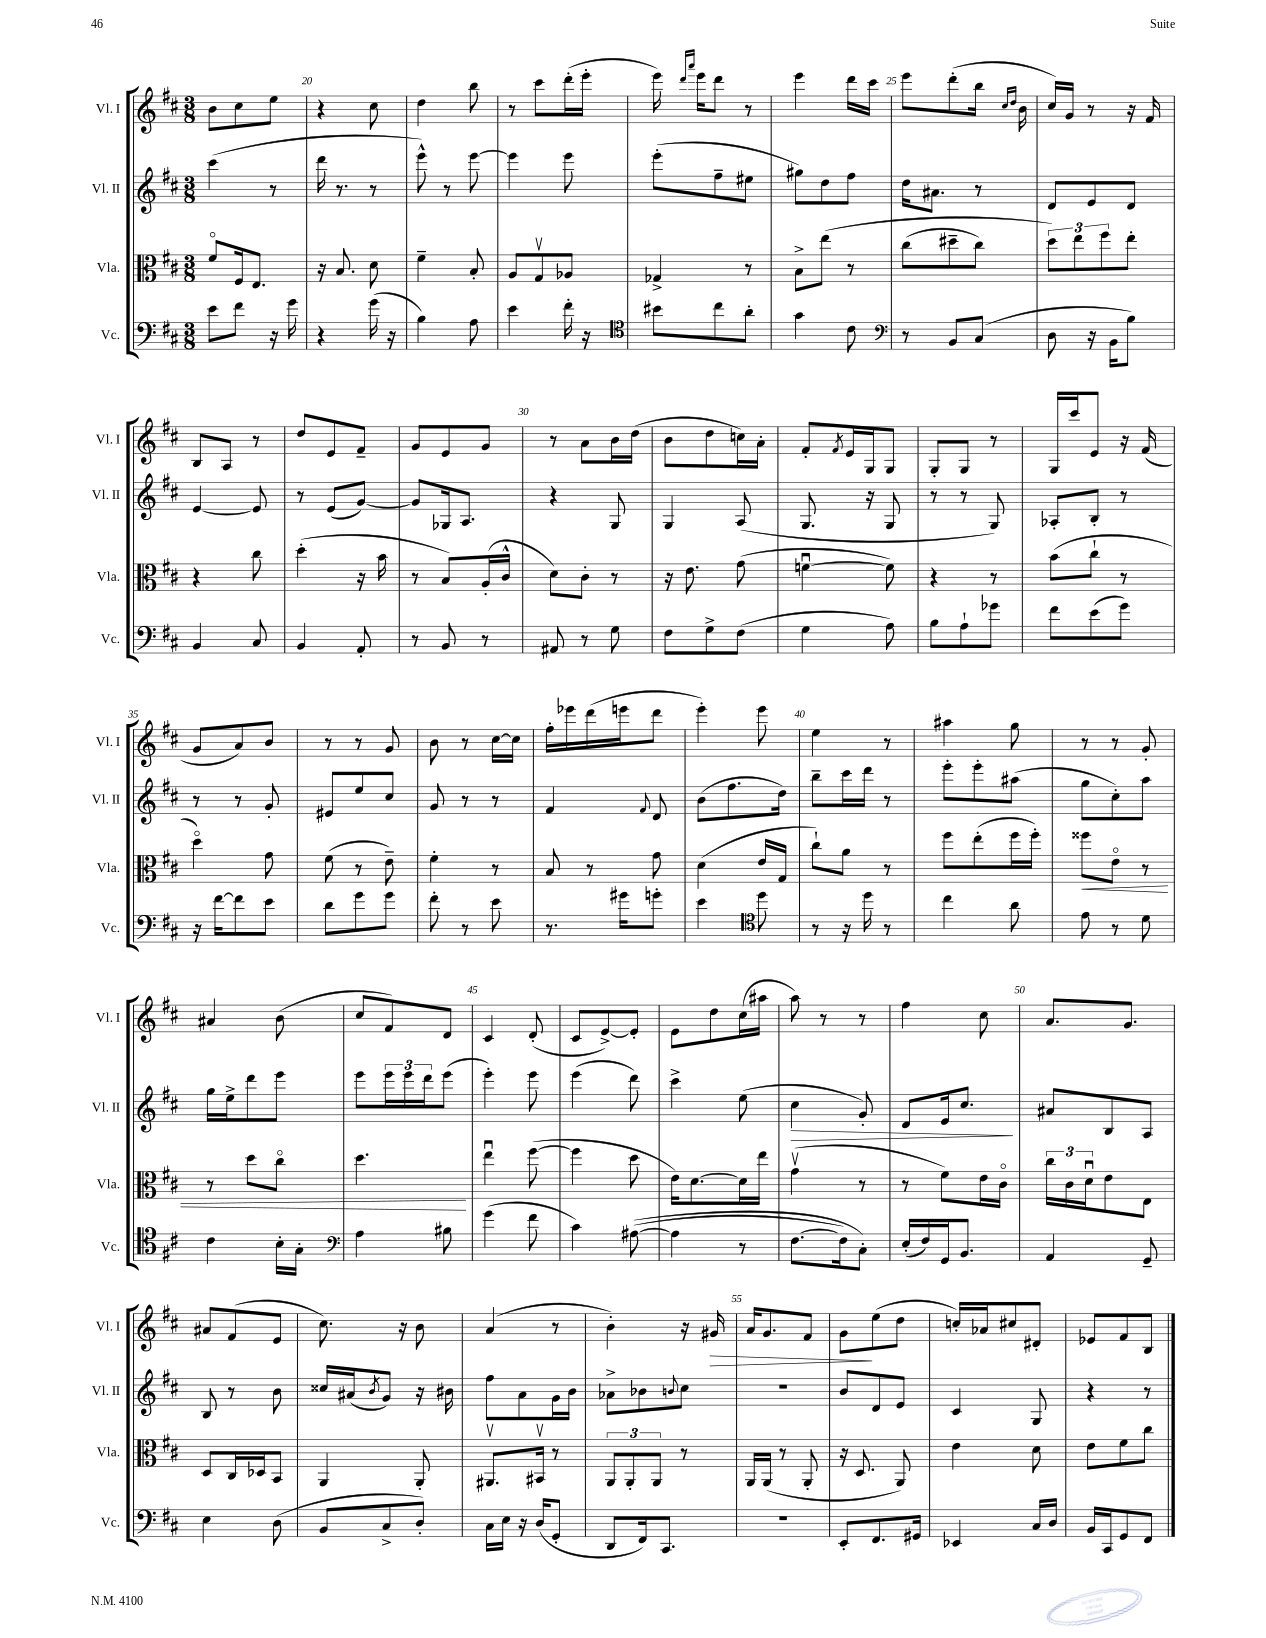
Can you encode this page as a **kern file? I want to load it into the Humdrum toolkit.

**kern	**kern	**dynam	**kern	**dynam	**kern	**dynam
*part4	*part3	*part3	*part2	*part2	*part1	*part1
*staff4	*staff3	*staff3	*staff2	*staff2	*staff1	*staff1
*I"Vc.	*I"Vla.	*	*I"Vl. II	*	*I"Vl. I	*
*I'Vc.	*I'Vla.	*	*I'Vl. II	*	*I'Vl. I	*
*clefF4	*clefC3	*	*clefG2	*	*clefG2	*
*k[f#c#]	*k[f#c#]	*	*k[f#c#]	*	*k[f#c#]	*
*M3/8	*M3/8	*	*M3/8	*	*M3/8	*
=19	=19	=19	=19	=19	=19	=19
8e\L	8f#/L	.	(4ccc#\	.	8b\L	.
8f#\J	16F#/k	.	.	.	8cc#\	.
.	8.E/J	.	.	.	.	.
16r	.	.	8r	.	8ee\J	.
16g\	.	.	.	.	.	.
=20	=20	=20	=20	=20	=20	=20
4r	16r	.	16ddd\	.	4r	.
.	8.B/	.	8.r	.	.	.
(16g\	8d\	.	8r	.	8cc#\	.
16r	.	.	.	.	.	.
=21	=21	=21	=21	=21	=21	=21
4B\)	4f#~\	.	8eee^^\)	.	4dd\	.
.	.	.	8r	.	.	.
8A\	8B'/	.	[8eee\	.	8bb\	.
=22	=22	=22	=22	=22	=22	=22
4e\	8A/L	.	4eee\]	.	8r	.
.	8Gv/	.	.	.	8ccc#\L	.
16f#'\	8A-X/J	.	8eee\	.	(16ddd'\L	.
16r	.	.	.	.	16eee'\JJ	.
=23	=23	=23	=23	=23	=23	=23
*clefC4	*	*	*	*	*	*
8b#X\L	4G-X^/	.	(8eee'\L	.	16eee\)	.
.	.	.	.	.	16qqddd/LL	.
.	.	.	.	.	16qqaaa/JJ	.
.	.	.	.	.	16eee\KL	.
8cc#\	.	.	8ff#~\	.	8ddd\J	.
8a'\J	8r	.	8ee#X\J	.	8r	.
=24	=24	=24	=24	=24	=24	=24
4g\	8B^\L	.	8gg#X\L)	.	4eee\	.
.	(8ee\J	.	8dd\	.	.	.
8c#\	8r	.	8ff#\J	.	16ddd\LL	.
.	.	.	.	.	16ccc#\JJ	.
=25	=25	=25	=25	=25	=25	=25
*clefF4	*	*	*	*	*	*
8r	(8cc#\L	.	16dd\KL	.	8eee\L	.
.	.	.	8.a#X\J	.	.	.
8BB/L	8dd#X~\	.	.	.	(8ddd'\	.
(8C#/J	8cc#\J)	.	8r	.	16bb\Jk	.
.	.	.	.	.	16qqcc#/LL	.
.	.	.	.	.	16qqdd/JJ	.
.	.	.	.	.	16b\	.
=26	=26	=26	=26	=26	=26	=26
8D\	12dd\L)	.	8d/L	.	16cc#/LL)	.
.	.	.	.	.	16g/JJ	.
.	12ee\	.	.	.	.	.
16r	.	.	8e/	.	8r	.
.	12ff#\	.	.	.	.	.
16BB\KL	.	.	.	.	.	.
8B\J)	8ee'\J	.	8d/J	.	16r	.
.	.	.	.	.	16f#/	.
!!LO:LB:g=z
=27	=27	=27	=27	=27	=27	=27
4BB/	4r	.	[4e/	.	8B/L	.
.	.	.	.	.	8A/J	.
8C#/	8cc#\	.	8e/]	.	8r	.
=28	=28	=28	=28	=28	=28	=28
4BB/	(4dd'\	.	8r	.	8dd/L	.
.	.	.	(8e/L	.	8e/	.
8AA'/	16r	.	[8g/J)	.	8f#~/J	.
.	16b\	.	.	.	.	.
=29	=29	=29	=29	=29	=29	=29
8r	8r	.	8g/L]	.	8g/L	.
8BB/	8B/L)	.	16G-X/k	.	8e/	.
.	.	.	8.A/J	.	.	.
8r	(16A'/L	.	.	.	8g/J	.
.	16c#^^/JJ	.	.	.	.	.
=30	=30	=30	=30	=30	=30	=30
8AA#X/	8d\L)	.	4r	.	8r	.
8r	8c#'\J	.	.	.	8a\L	.
8G\	8r	.	8G/	.	16b\L	.
.	.	.	.	.	(16dd\JJ	.
=31	=31	=31	=31	=31	=31	=31
8F#\L	16r	.	4G/	.	8b\L	.
.	8.e\	.	.	.	.	.
8G^\	.	.	.	.	8dd\	.
(8F#\J	(8g\	.	(8A/	.	16ccn\L)	.
.	.	.	.	.	16a'\JJ	.
=32	=32	=32	=32	=32	=32	=32
4G\	[4fnu\	.	8.G/	.	8f#'/L	.
.	.	.	.	.	8qf#/	.
.	.	.	.	.	16e/L	.
.	.	.	16r	.	16G/J	.
8A\)	8f\])	.	8G/	.	8G/J	.
=33	=33	=33	=33	=33	=33	=33
8B\L	4r	.	8r	.	8G'/L	.
8A`\	.	.	8r	.	8G/J	.
8g-X\J	8r	.	8G/)	.	8r	.
=34	=34	=34	=34	=34	=34	=34
8f#\L	(8b\L	.	8A-X'/L	.	16G/LL	.
.	.	.	.	.	16ccc#/J	.
(8e\	8cc#`\J	.	8B'/J	.	8e/J	.
8g\J)	8r	.	8r	.	16r	.
.	.	.	.	.	(16f#/	.
!!LO:LB:g=z
=35	=35	=35	=35	=35	=35	=35
16r	4dd\)	.	8r	.	8g/L	.
[16f#\KL	.	.	.	.	.	.
8f#\]	.	.	8r	.	8a/)	.
8e\J	8g\	.	8g'/	.	8b/J	.
=36	=36	=36	=36	=36	=36	=36
8d\L	(8f#\	.	8e#X/L	.	8r	.
8g\	8r	.	8ee/	.	8r	.
8g\J	8e~\)	.	8cc#/J	.	8g/	.
=37	=37	=37	=37	=37	=37	=37
8f#'\	4f#'\	.	8g/	.	8b\	.
8r	.	.	8r	.	8r	.
8e\	8r	.	8r	.	[16cc#\LL	.
.	.	.	.	.	16cc#\JJ]	.
=38	=38	=38	=38	=38	=38	=38
8.r	8B/	.	4f#/	.	16ff#'\LL	.
.	.	.	.	.	16eee-X\	.
.	8r	.	.	.	(16ddd\	.
16g#X\KL	.	.	.	.	16eeen\J	.
.	.	.	8qqf#/	.	.	.
8gn'\J	8g\	.	8d/	.	8ddd\J	.
=39	=39	=39	=39	=39	=39	=39
4e\	(4d\	.	(8b\L	.	4eee'\)	.
.	.	.	8.ff#\	.	.	.
*clefC4	*	*	*	*	*	*
8dd\	16e/LL	.	.	.	8eee\	.
.	16G/JJ	.	16dd\Jk)	.	.	.
=40	=40	=40	=40	=40	=40	=40
8r	8cc#`\L)	.	8bb~\L	.	4ee\	.
16r	8a\J	.	16ccc#\L	.	.	.
16dd\	.	.	16ddd\JJ	.	.	.
8r	8r	.	8r	.	8r	.
=41	=41	=41	=41	=41	=41	=41
4cc#\	8ff#\L	.	8eee'\L	.	4aa#X\	.
.	(8ee'\	.	8eee'\	.	.	.
8a\	16ff#\L	.	(8aa#X\J	.	8gg\	.
.	16ff#'\JJ)	.	.	.	.	.
=42	=42	=42	=42	=42	=42	=42
!	!	!LO:HP:b	!	!	!	!
8e\	8ff##X\L	<	8gg\L	.	8r	.
8r	8e\J	.	8cc#'\)	.	8r	.
8d\	8r	.	8aa\J	.	8g'/	.
!!LO:LB:g=z
=43	=43	=43	=43	=43	=43	=43
4c#\	8r	.	16gg\LL	.	4a#X/	.
.	.	.	16ee^\J	.	.	.
.	8dd\L	.	8ddd\	.	.	.
16B'\LL	8cc#\J	.	8eee\J	.	(8b\	.
16G'\JJ	.	.	.	.	.	.
=44	=44	=44	=44	=44	=44	=44
*clefF4	*	*	*	*	*	*
4A\	4.dd\	.	8eee\L	.	8cc#/L	.
.	.	.	24eee\L	.	8f#/)	.
.	.	.	24eee\	.	.	.
.	.	.	24ddd\J	.	.	.
8B#X\	.	.	(8eee\J	.	8d/J	.
.	.	[	.	.	.	.
=45	=45	=45	=45	=45	=45	=45
(4g\	4eeu\	.	4eee'\)	.	4c#/	.
8f#\	([8ff#\	.	8eee\	.	(8d'/	.
=46	=46	=46	=46	=46	=46	=46
4c#\)	4ff#\]	.	(4eee\	.	8c#/L	.
.	.	.	.	.	[8e^/)	.
(([8A#X\	8dd\	.	8ddd\)	.	8e'/J]	.
=47	=47	=47	=47	=47	=47	=47
4A#\]	16e\KL)	.	4ccc#^\	.	8e\L	.
.	[8.d\	.	.	.	.	.
.	.	.	.	.	8dd\	.
8r	16d\L]	.	(8ee\	.	(16cc#\L	.
.	16ee\JJ	.	.	.	16aa#X\JJ	.
=48	=48	=48	=48	=48	=48	=48
!	!	!	!	!LO:HP:b	!	!
[8.F#\L	(4gv\	.	4cc#\	>	8aa\)	.
.	.	.	.	.	8r	.
16F#\k])	.	.	.	.	.	.
8C#'\J)	8r	.	8g'/)	.	8r	.
=49	=49	=49	=49	=49	=49	=49
(16E'/LL	8r	.	8d/L	.	4ff#\	.
16F#/)	.	.	.	.	.	.
16GG/J	8f#\L)	.	16e/k	.	.	.
8.BB/J	.	.	8.cc#/J	.	.	.
.	16e\L	.	.	.	8cc#\	.
.	16c#\JJ	.	.	.	.	.
.	.	.	.	]	.	.
=50	=50	=50	=50	=50	=50	=50
4AA/	24cc#\LL	.	8a#X/L	.	8.a/L	.
.	24c#\	.	.	.	.	.
.	24du\J	.	.	.	.	.
.	8e\	.	8B/	.	.	.
.	.	.	.	.	8.g/J	.
8GG~/	8E\J	.	8A/J	.	.	.
!!LO:LB:g=z
=51	=51	=51	=51	=51	=51	=51
4E\	8D/L	.	8B/	.	8a#X/L	.
.	16C#/L	.	8r	.	(8f#/	.
.	16D-X/J	.	.	.	.	.
(8D\	8BB/J	.	8b\	.	8e/J	.
=52	=52	=52	=52	=52	=52	=52
8BB/L	4AA/	.	16cc##X/LL	.	8.cc#\)	.
.	.	.	(16a#X/J	.	.	.
.	.	.	8qb/	.	.	.
8C#^/	.	.	8g/J)	.	.	.
.	.	.	.	.	16r	.
8D'/J)	8AA'/	.	16r	.	8b\	.
.	.	.	16b#X\	.	.	.
=53	=53	=53	=53	=53	=53	=53
16C#\LL	8.AA#Xv/L	.	8ff#\L	.	(4a/	.
16E\JJ	.	.	.	.	.	.
16r	.	.	8a\	.	.	.
(16D/KL	16BB#Xv/Jk	.	.	.	.	.
8GG'/J	8r	.	16g\L	.	8r	.
.	.	.	16b\JJ	.	.	.
=54	=54	=54	=54	=54	=54	=54
8DD/L	12AA/L	.	8a-X^\L	.	4b'\)	.
.	12AA'/	.	.	.	.	.
16FF#/k)	.	.	8b-X\	.	.	.
.	12AA/J	.	.	.	.	.
8.CC#/J	.	.	.	.	.	.
.	.	.	8qqbn/	.	.	.
.	8r	.	8cc#\J	.	16r	.
!	!	!	!	!	!	!LO:HP:b
.	.	.	.	.	16g#X/	>
=55	=55	=55	=55	=55	=55	=55
4.r	16AA/LL	.	4.r	.	16a/KL	.
.	(16AA/JJ	.	.	.	8.g/	.
.	8r	.	.	.	.	.
.	8AA'/	.	.	.	8f#/J	.
=56	=56	=56	=56	=56	=56	=56
8EE'/L	16r	.	8b/L	.	8g\L	.
.	8.D/	.	.	.	.	.
8.FF#/	.	.	8d/	.	(8ee\	]
.	8AA/)	.	8e/J	.	8dd\J	.
16GG#X/Jk	.	.	.	.	.	.
=57	=57	=57	=57	=57	=57	=57
4EE-X/	4e\	.	4c#/	.	16ccn'/LL)	.
.	.	.	.	.	16a-X/J	.
.	.	.	.	.	8cc#X/	.
16C#/LL	8d\	.	8G/	.	8d#X'/J	.
16D/JJ	.	.	.	.	.	.
=58	=58	=58	=58	=58	=58	=58
16BB/LL	8e\L	.	4r	.	8e-X/L	.
16CC#/J	.	.	.	.	.	.
8GG/	8f#\	.	.	.	8f#/	.
8FF#/J	8cc#\J	.	8r	.	8B/J	.
==	==	==	==	==	==	==
*-	*-	*-	*-	*-	*-	*-
